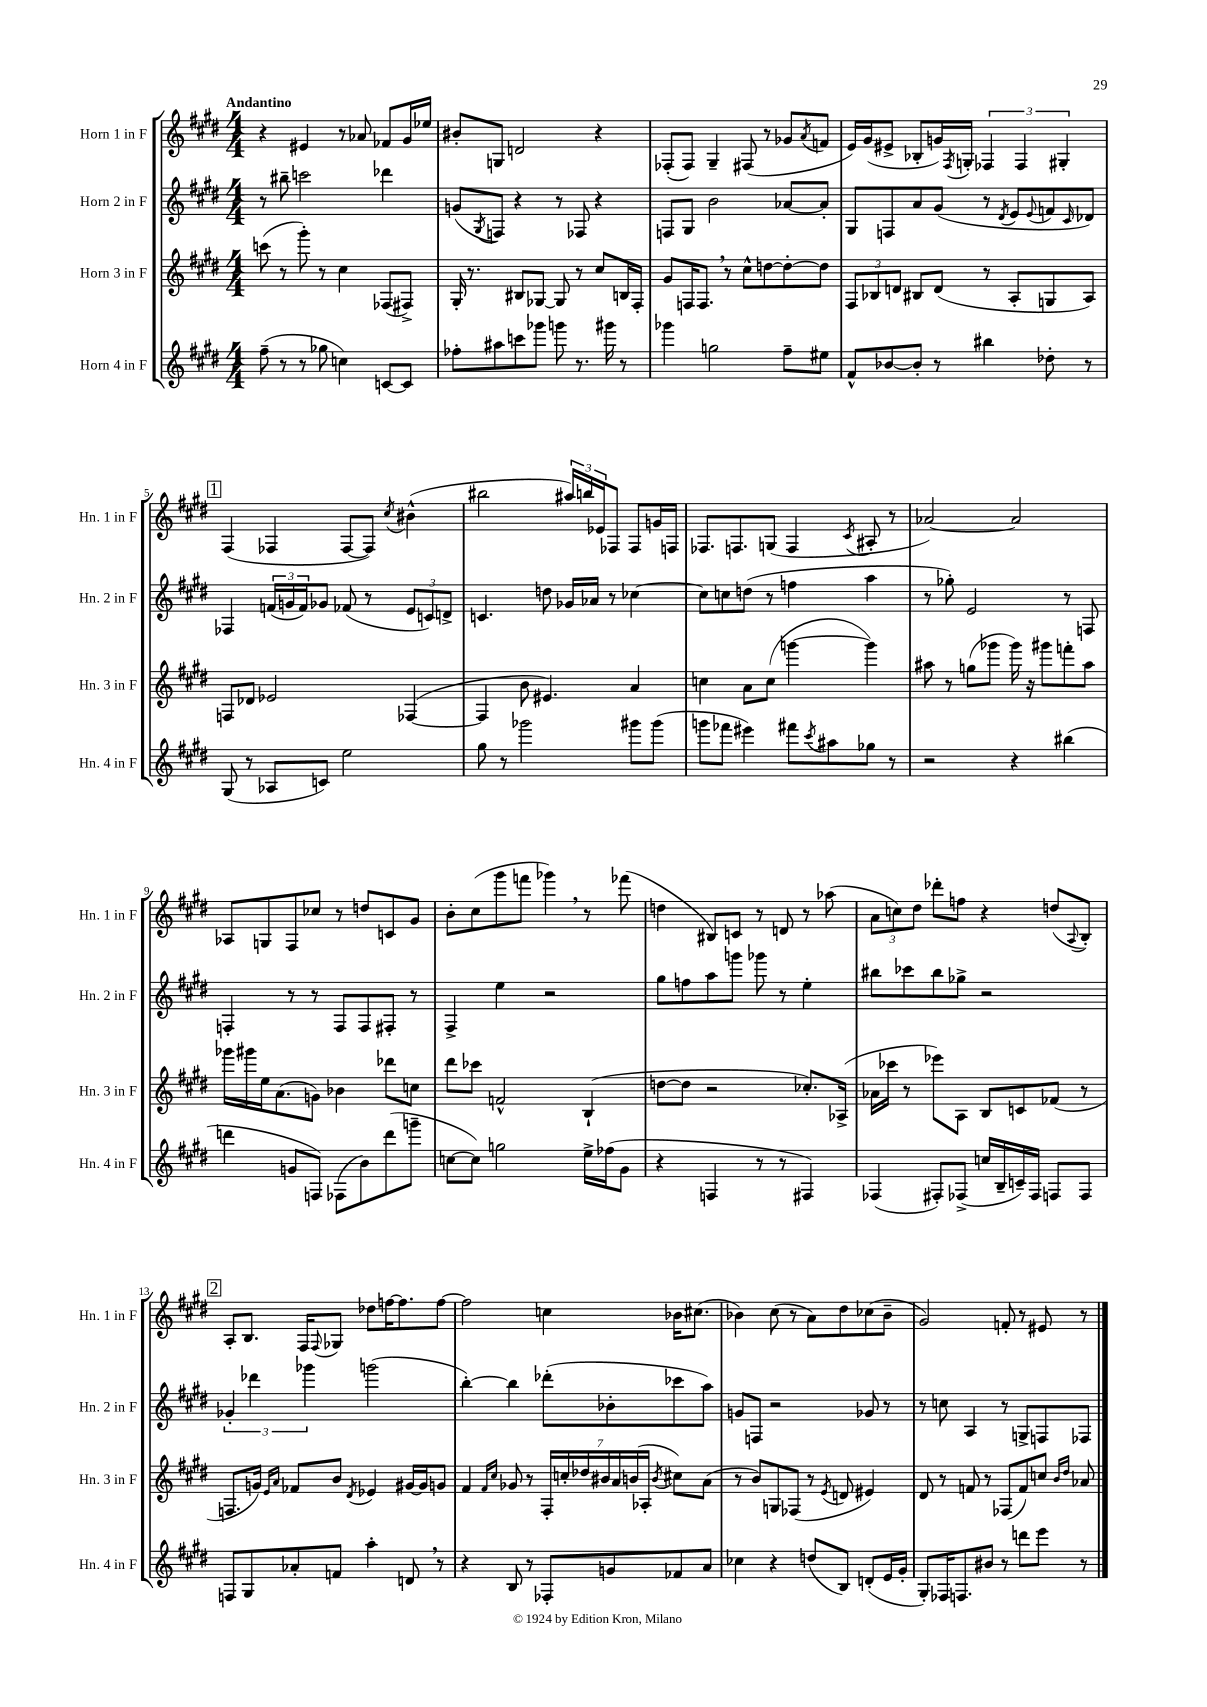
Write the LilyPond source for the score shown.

<<
\new StaffGroup <<
\new Staff = "s0" \with { instrumentName = "Horn 1 in F" shortInstrumentName = "Hn. 1 in F" } {
    \clef treble \key e \major \numericTimeSignature \time 4/4 \tempo "Andantino"
    r4 eis'4 r8 aes'8 fes'8 gis'16 ees''16 |
    bis'8-. g8 d'2 r4 |
    fes8-.( fes8) gis4-- fis8( r8 ges'8 \acciaccatura { a'8 } f'8 |
    e'16) gis'16( eis'8-> bes8-. g'16) \acciaccatura { fis8 } g16-. \tuplet 3/2 { fes4 fes4 gis4-. } |
    \mark \markup { \box "1" } fis4( fes4 fes8~ fes8) \acciaccatura { cis''8 } bis'4-^( |
    bis''2 \tuplet 3/2 { ais''16) b''16 ees'16 } fes8 fes8 g'16 f16 |
    fes8. f8. g8( f4 \acciaccatura { cis'8 } ais8-. r8 |
    aes'2~) aes'2 |
    aes8 g8 fis8 ces''8 r8 d''8 c'8 gis'8 |
    b'8-. cis''8( gis'''8 f'''8 ges'''4) \breathe r8 fes'''8( |
    d''4 bis8) c'8 r8 d'8 r8 aes''8( |
    \tuplet 3/2 { a'8 c''8) dis''8 } des'''8-. f''8 r4 d''8( \appoggiatura { a8 } b8-.) |
    \mark \markup { \box "2" } a8-. b8. fis16 \appoggiatura { fis8 } ges8 des''8 f''16~ f''8. f''8~ |
    f''2 c''4 bes'16 cis''8.( |
    bes'4) cis''8( r8 a'8) dis''8 ces''8( bes'8-- |
    gis'2) f'8-. r8 eis'8 r8 \bar "|." |
}
\new Staff = "s1" \with { instrumentName = "Horn 2 in F" shortInstrumentName = "Hn. 2 in F" } {
    \clef treble \key e \major \numericTimeSignature \time 4/4
    r8 bis''8-- c'''2 des'''4 |
    g'8( \acciaccatura { gis8 } f8) r4 r8 fes8 r4 |
    f8 gis8 b'2 aes'8~ aes'8-. |
    gis8 f8 a'8 gis'8( r8 \acciaccatura { dis'8 } e'8 \appoggiatura { e'8 } f'8 \grace { cis'16 } des'8) |
    \mark \markup { \box "1" } fes4 \tuplet 3/2 { f'16( g'16 f'16) } ges'8 fes'8( r8 \tuplet 3/2 { e'8 c'8) d'8-> } |
    c'4. d''8 ges'16 aes'16 r8 ces''4~ |
    ces''8 c''8 d''8( r8 f''4 a''4 |
    r8 ges''8-.) e'2 r8 f8 |
    f4-. r8 r8 f8 f8 fis8-. r8 |
    fis4-> e''4 r2 |
    gis''8 f''8 a''8 g'''8 ges'''8 r8 e''4-. |
    bis''8 ces'''8 bis''8 ges''8-> r2 |
    \mark \markup { \box "2" } \tuplet 3/2 { ges'4-. des'''4 ges'''4 } g'''2( |
    b''4~-.) b''4 des'''8-.( bes'8-. ces'''8 a''8) |
    g'8 f8 r2 ges'8 r8 |
    r8 c''8 a4 r8 g8-> f8 fes8 \bar "|." |
}
\new Staff = "s2" \with { instrumentName = "Horn 3 in F" shortInstrumentName = "Hn. 3 in F" } {
    \clef treble \key e \major \numericTimeSignature \time 4/4
    c'''8( r8 gis'''8-.) r8 cis''4 fes8( fis8->) |
    gis16-. r8. bis8 ges8~ ges8 r8 cis''8 b16 fis16-. |
    gis'8 f16 f8. \breathe r8 cis''8-^ d''8~ d''8~-. d''8 |
    \tuplet 3/2 { fis8 bes8 d'8 } bis8 d'8( r8 a8-. g8 a8) |
    \mark \markup { \box "1" } f8 des'8 ees'2 fes4~( |
    fes4 b'8 eis'4.) a'4 |
    c''4 a'8 c''8( g'''4~ g'''4) |
    ais''8 r8 g''8( ges'''8 ges'''16) r16 gis'''8 f'''8-. ais''8 |
    ges'''16 gis'''16 e''16 a'8.( g'8) bes'4 des'''8 c''8 |
    dis'''8 ces'''8 f'2-^ b4-!( |
    d''8~ d''8 r2 ces''8.-.) aes16->( |
    aes'16 ces'''16 r8 ees'''8) a8 b8 c'8 fes'8( r8 |
    \mark \markup { \box "2" } f8. g'16) \grace { e'16 a'16 } fes'8 b'8 \acciaccatura { dis'8 } ees'4 gis'16~ gis'16 g'8 |
    fis'4 \grace { fis'16 cis''16 } ges'8 r8 \tuplet 7/4 { fis16-. c''16-. des''16 bis'16 a'16 b'16( aes16-. } \acciaccatura { b'8 } cis''8) a'8( |
    r8 b'8) g8 fes8( r8 \acciaccatura { e'8 } d'8 eis'4) |
    dis'8 r8 f'8 r8 fes8( f'8) c''8 \grace { b'16 dis''16 } aes'8 \bar "|." |
}
\new Staff = "s3" \with { instrumentName = "Horn 4 in F" shortInstrumentName = "Hn. 4 in F" } {
    \clef treble \key e \major \numericTimeSignature \time 4/4
    fis''8--( r8 r8 ges''8 c''4) c'8~ c'8 |
    fes''8-. ais''8 c'''8 ges'''8 g'''8 r8. gis'''16 r8 |
    ges'''4 g''2 fis''8-- eis''8 |
    fis'8-^ bes'8~ bes'8-. r8 bis''4 des''8-. r8 |
    \mark \markup { \box "1" } gis8( r8 aes8 c'8) e''2 |
    gis''8 r8 ges'''2 gis'''8 gis'''8( |
    g'''8 fes'''8 eis'''4) fis'''8 \acciaccatura { cis'''8 } ais''8 ges''8 r8 |
    r2 r4 bis''4( |
    d'''4 g'8 f8) fes8( b'8) d'''8( g'''8-- |
    c''8~ c''8) g''2 e''16-> fes''16( gis'8 |
    r4 f4 r8 r8 fis4) |
    fes4( fis8-.) fes8->( c''16 b16-- c'16--) fes16 f8 f8 |
    \mark \markup { \box "2" } f8 gis8 aes'8-. f'8 a''4-. d'8 \breathe r8 |
    r4 b8 r8 fes8-. g'8 fes'8 a'8 |
    ces''4 r4 d''8( b8) d'8-.( e'16 gis'16-. |
    gis8-.) fes16 f8. bis'8 r8 d'''8 e'''8 r8 \bar "|." |
}
>>
>>
